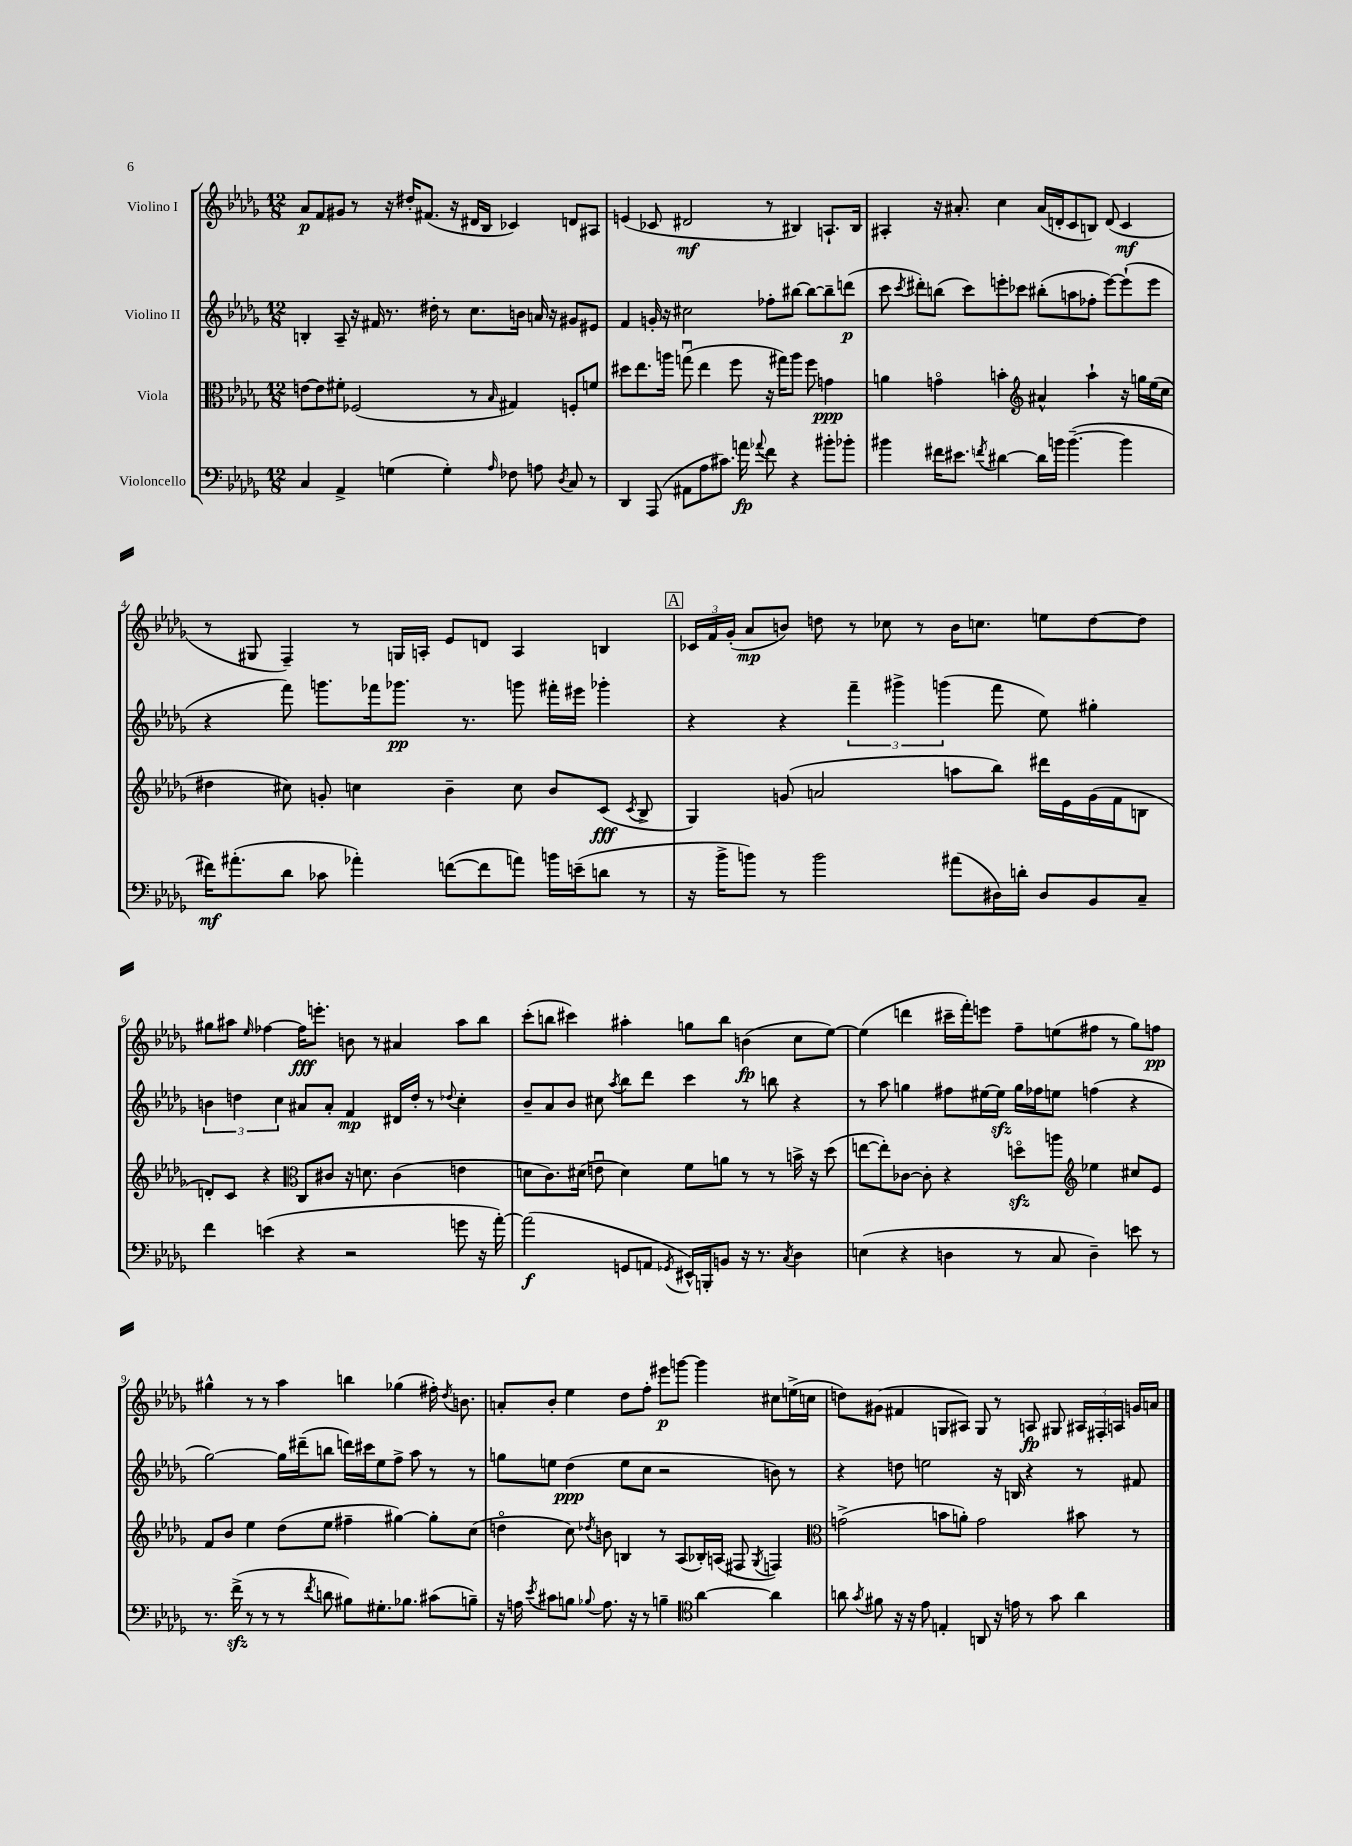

**kern	**dynam	**kern	**dynam	**kern	**dynam	**kern	**dynam
*part4	*part4	*part3	*part3	*part2	*part2	*part1	*part1
*staff4	*staff4	*staff3	*staff3	*staff2	*staff2	*staff1	*staff1
*I"Violoncello	*	*I"Viola	*	*I"Violino II	*	*I"Violino I	*
*clefF4	*	*clefC3	*	*clefG2	*	*clefG2	*
*k[b-e-a-d-g-]	*	*k[b-e-a-d-g-]	*	*k[b-e-a-d-g-]	*	*k[b-e-a-d-g-]	*
*M12/8	*	*M12/8	*	*M12/8	*	*M12/8	*
=1	=1	=1	=1	=1	=1	=1	=1
4C/	.	[8en\L	.	4Bn'/	.	8a-/L	p
.	.	8e\]	.	.	.	8f/	.
4AA-^/	.	8f#X'\J	.	8A-~/	.	8g#X/J	.
.	.	(2F-X/	.	16r	.	8r	.
.	.	.	.	16f#X/	.	.	.
(4Gn\	.	.	.	8.r	.	16r	.
.	.	.	.	.	.	16dd#X'/KL	.
.	.	.	.	.	.	(8.f#X/J	.
.	.	.	.	16dd#X'\	.	.	.
4G'\)	.	.	.	8r	.	.	.
.	.	.	.	.	.	16r	.
.	.	8r	.	8.cc\L	.	16d#X/LL	.
.	.	.	.	.	.	16B-/JJ	.
16qqA-/	.	16qqB-/	.	.	.	.	.
8F-X\	.	4G#X/)	.	.	.	4c-X/)	.
.	.	.	.	16bn\Jk	.	.	.
8An\	.	.	.	16an/	.	.	.
.	.	.	.	16r	.	.	.
8qD-/	.	.	.	.	.	.	.
8C/	.	8Fn'/L	.	8g#X/L	.	8dn/L	.
8r	.	8fn/J	.	8e#X/J	.	8A#X/J	.
=2	=2	=2	=2	=2	=2	=2	=2
4DD-/	.	8dd#X\L	.	4f/	.	(4en/	.
.	.	8.ee-\	.	.	.	.	.
(8AAA-/	.	.	.	16gn'/	.	8c-X/	.
.	.	16aan\Jk	.	16r	.	.	.
8AA#X\L	.	(8ggnu\	.	2cc#X\	.	2d#X/	mf
8A-\	.	4ee-\	.	.	.	.	.
8.c#X\J)	.	.	.	.	.	.	.
.	.	8ff\	.	.	.	.	.
16an\	fp	.	.	.	.	.	.
8qqa-X/	.	.	.	.	.	.	.
8f\	.	16r	.	8ff-X'\L	.	8r	.
.	.	16gg#X\KL)	.	.	.	.	.
4r	.	8aa\J	.	[8bb#X\J	.	4B#X/)	.
.	.	8ff\	.	8bb#\L_	.	.	.
8b#X'\L	.	4gn\	ppp	8bb#~\]	.	8.An`/L	.
8b-X'\J	.	.	.	(8dddn\J	p	.	.
.	.	.	.	.	.	16B#/Jk	.
=3	=3	=3	=3	=3	=3	=3	=3
4b#X\	.	4an\	.	8ccc\	.	4A#X'/	.
.	.	.	.	8qccc/	.	.	.
.	.	.	.	8ddd#X'\L)	.	.	.
16f#X\KL	.	4gn\	.	(8bbn\J	.	16r	.
8.e#X\J	.	.	.	.	.	8.a#X'/	.
.	.	.	.	8ccc\L)	.	.	.
8qfn/	.	.	.	.	.	.	.
[4d#X\	.	4bn'\	.	8eeen'\	.	4cc\	.
.	.	.	.	8ccc-X\J	.	.	.
*	*	*clefG2	*	*	*	*	*
16d#\LL]	.	4a#X^^/	.	(8bb#X'\L	.	(16a#/LL	.
16bn\JJ	.	.	.	.	.	16dn'/J	.
([4.b~\	.	.	.	8aan\	.	8c/	.
.	.	4aa-`\	.	8ff-X'\J	.	8Bn/J)	.
.	.	.	.	[8eee\L)	.	(8d/	.
4b\]	.	16r	.	(8eee`\]	.	4c/	mf
.	.	16ggn\LL	.	.	.	.	.
.	.	(16ee-\	.	8eee\J	.	.	.
.	.	16cc\JJ	.	.	.	.	.
!!LO:LB:g=z
=4	=4	=4	=4	=4	=4	=4	=4
16f#X\KL)	mf	4dd#X\	.	4r	.	8r	.
(8.a#X'\	.	.	.	.	.	.	.
.	.	.	.	.	.	8G#X/	.
8d-\J	.	8cc#X\)	.	8fff\)	.	4F~/)	.
8c-X\	.	8gn'/	.	8.gggn\L	.	.	.
4a-X'\)	.	4ccn\	.	.	.	8r	.
.	.	.	.	16fff-X\k	.	.	.
.	.	.	.	8.ggg-X\J	pp	16Gn/LL	.
.	.	.	.	.	.	16An'/JJ	.
([8fn\L	.	4b-~\	.	.	.	8e-/L	.
.	.	.	.	8.r	.	.	.
8f\]	.	.	.	.	.	8dn/J	.
8an\J)	.	8cc\	.	8gggn\	.	4A/	.
16bn\LL	.	8b-/L	.	16fff#X'\LL	.	.	.
(16en~\J	.	.	.	16eee#X\JJ	.	.	.
8dn\J	.	(8c/J	fff	4ggg-X'\	.	4Bn/	.
.	.	8qc/	.	.	.	.	.
8r	.	8B-^/	.	.	.	.	.
!!LO:REH:place=s1:t=A
=5	=5	=5	=5	=5	=5	=5	=5
16r	.	4G-/)	.	4r	.	24c-X/LL	.
.	.	.	.	.	.	24f/	.
16b-^\KL	.	.	.	.	.	.	.
.	.	.	.	.	.	(24g-'/JJ	.
8bn\J)	.	.	.	.	.	8a-/L	mp
8r	.	(8gn/	.	4r	.	8bn/J)	.
2b\	.	2an/	.	.	.	8ddn\	.
.	.	.	.	6fff~\	.	8r	.
.	.	.	.	.	.	8cc-X\	.
.	.	.	.	6ggg#X^\	.	.	.
.	.	.	.	.	.	8r	.
.	.	.	.	(6gggn\	.	.	.
(8a#X\L	.	8aan\L	.	.	.	16b\KL	.
.	.	.	.	.	.	8.ccn\J	.
16D#X\L)	.	8bb-\J)	.	8fff\	.	.	.
16dn'\JJ	.	.	.	.	.	.	.
8D#/L	.	16ddd#X\LL	.	8ee-\)	.	8een\L	.
.	.	16e-\	.	.	.	.	.
8BB-/	.	(16g\	.	4gg#X'\	.	[8dd\	.
.	.	16f\J	.	.	.	.	.
8C~/J	.	8Bn\J	.	.	.	8dd\J]	.
!!LO:LB:g=z
=6	=6	=6	=6	=6	=6	=6	=6
4f\	.	8dn'/L)	.	6bn\	.	8gg#X\L	.
.	.	8c/J	.	.	.	8aa#X\J	.
.	.	.	.	6ddn\	.	.	.
.	.	.	.	.	.	16qqee-/	.
(4en\	.	4r	.	.	.	[4ff-X\	.
.	.	.	.	6cc\	.	.	.
*	*	*clefC3	*	*	*	*	*
4r	.	8C/L	.	8a#X/L	.	16ff-\KL]	fff
.	.	.	.	.	.	8.eeen'\J	.
.	.	8c#X/J	.	8a#'/J	.	.	.
2r	.	16r	.	4f/	mp	8bn\	.
.	.	8.dn\	.	.	.	.	.
.	.	.	.	.	.	8r	.
.	.	(4c#\	.	16d#X/LL	.	4a#X/	.
.	.	.	.	16dd'/JJ	.	.	.
.	.	.	.	8r	.	.	.
.	.	.	.	8qqdd-X/	.	.	.
8gn\	.	4en\	.	4cc'\	.	8aa#\L	.
16r	.	.	.	.	.	8bb-\J	.
[16a-'\)	.	.	.	.	.	.	.
=7	=7	=7	=7	=7	=7	=7	=7
(2a-\]	f	8dn\L	.	8b-~/L	.	(8ccc'\L	.
.	.	8.c\)	.	8a-/	.	8bbn\J	.
.	.	.	.	8b-/J	.	4ccc#X\)	.
.	.	(16d#X\Jk	.	.	.	.	.
.	.	8enu\	.	8cc#X\	.	.	.
.	.	.	.	8qaa-/	.	.	.
8GGn/L	.	4d#\)	.	8bb-\L	.	4aa#X'\	.
8AAn/J	.	.	.	8ddd-\J	.	.	.
8qGG-X/	.	.	.	.	.	.	.
16EE#X^^/LL)	.	8f\L	.	4ccc\	.	8ggn\L	.
16BBBn'/J	.	.	.	.	.	.	.
8BBn/J	.	8an\J	.	.	.	8bb\J	.
16r	.	8r	.	8r	.	(4bn\	fp
8.r	.	.	.	.	.	.	.
.	.	8r	.	8bbn\	.	.	.
8qC/	.	.	.	.	.	.	.
4D-\	.	16bn^\	.	4r	.	8cc\L	.
.	.	16r	.	.	.	.	.
.	.	(8dd-\	.	.	.	[8ee-\J)	.
=8	=8	=8	=8	=8	=8	=8	=8
(4En\	.	[8een\L	.	8r	.	(4ee-\]	.
.	.	8ee'\])	.	8aa-\	.	.	.
4r	.	[8c-X\J	.	4ggn\	.	4dddn\	.
.	.	8c-'\]	.	.	.	.	.
4Dn\	.	4r	.	8ff#X\L	.	16ccc#X~\LL	.
.	.	.	.	.	.	16fff'\J)	.
.	.	.	.	[16ee#X\L	.	8eeen\J	.
.	.	.	.	16ee#zz\JJ]	.	.	.
8r	.	8ddnzz\L	.	16gg\LL	.	8ff~\L	.
.	.	.	.	16ff-X\J	.	.	.
8C/	.	8aan\J	.	8een\J	.	(8een\	.
*	*	*clefG2	*	*	*	*	*
4D~\)	.	4ee-X\	.	(4ffn\	.	8ff#X\J	.
.	.	.	.	.	.	8r	.
8en\	.	8cc#X/L	.	4r	.	8gg-\L)	.
8r	.	8e-/J	.	.	.	8ffn\J	pp
!!LO:LB:g=z
=9	=9	=9	=9	=9	=9	=9	=9
8.r	.	8f/L	.	[2gg-\)	.	4gg#X^^\	.
.	.	8b-/J	.	.	.	.	.
(16fzz^\	.	.	.	.	.	.	.
8r	.	4ee-\	.	.	.	8r	.
8r	.	.	.	.	.	8r	.
8r	.	(8dd-\L	.	16gg-\LL]	.	4aa-\	.
.	.	.	.	(16ddd#X~\J	.	.	.
8qf/	.	.	.	.	.	.	.
8dn\	.	8ee-\J	.	8bbn\J	.	.	.
8B#X\L)	.	4ff#X~\	.	16dddn\LL)	.	4bbn\	.
.	.	.	.	16ccc#X\J	.	.	.
8.G#X'\	.	.	.	8ee-\	.	.	.
.	.	[4gg#X\)	.	8ff^\J	.	(4gg-X\	.
8.B-X\J	.	.	.	.	.	.	.
.	.	.	.	8aa-\	.	.	.
(8c#X\L	.	8gg#'\L]	.	8r	.	16ff#X'\)	.
.	.	.	.	.	.	8qdd-/	.
.	.	.	.	.	.	8.bn\	.
8Bn~\J)	.	(8cc\J	.	8r	.	.	.
=10	=10	=10	=10	=10	=10	=10	=10
16r	.	4ddn\	.	8ggn\L	.	8an'/L	.
16An\	.	.	.	.	.	.	.
8qe-/	.	.	.	.	.	.	.
8c#X\L	.	.	.	8een\J	.	8b-'/J	.
8Bn\J	.	8cc\)	.	(4dd-\	ppp	4ee-\	.
8qqB-X/	.	8qdd-X/	.	.	.	.	.
8.A\	.	8bn\	.	.	.	.	.
.	.	4Bn/	.	8ee\L	.	8dd-\L	.
16r	.	.	.	.	.	.	.
8r	.	.	.	8cc\J	.	8ff'\J	.
4Bn~\	.	8r	.	2r	.	8eee#X\L	p
.	.	(8A-/L	.	.	.	[8gggn\J	.
*clefC4	*	*	*	*	*	*	*
[4a-\	.	16B-X'/L)	.	.	.	4ggg\]	.
.	.	(16An/JJ	.	.	.	.	.
.	.	8F#X/	.	.	.	.	.
.	.	8qG-/	.	.	.	.	.
4a-\]	.	4Fn/)	.	8bn\)	.	8cc#X\L	.
.	.	.	.	8r	.	(16een^\L	.
.	.	.	.	.	.	16ccn\JJ	.
=11	=11	=11	=11	=11	=11	=11	=11
*	*	*clefC3	*	*	*	*	*
8an\	.	(2gn^\	.	4r	.	8ddn\L)	.
8qg-/	.	.	.	.	.	.	.
8f#X\	.	.	.	.	.	(8g#X\J	.
16r	.	.	.	8ddn\	.	4f#X/	.
16r	.	.	.	.	.	.	.
8e-\	.	.	.	2een\	.	.	.
4En'/	.	8bn\L	.	.	.	8Gn/L	.
.	.	8an'\J)	.	.	.	8A#X/J)	.
8AAn/	.	2g\	.	.	.	8G/	.
16r	.	.	.	16r	.	8r	.
16en\	.	.	.	16Bn/	.	.	.
8r	.	.	.	4r	.	8An/	fp
8g-\	.	.	.	.	.	8G#X/	.
4a\	.	8b#X\	.	8r	.	24A#X/LL	.
.	.	.	.	.	.	24F#X'/	.
.	.	.	.	.	.	24An/JJ	.
.	.	8r	.	8f#X/	.	16gn/LL	.
.	.	.	.	.	.	16an/JJ	.
==	==	==	==	==	==	==	==
*-	*-	*-	*-	*-	*-	*-	*-
